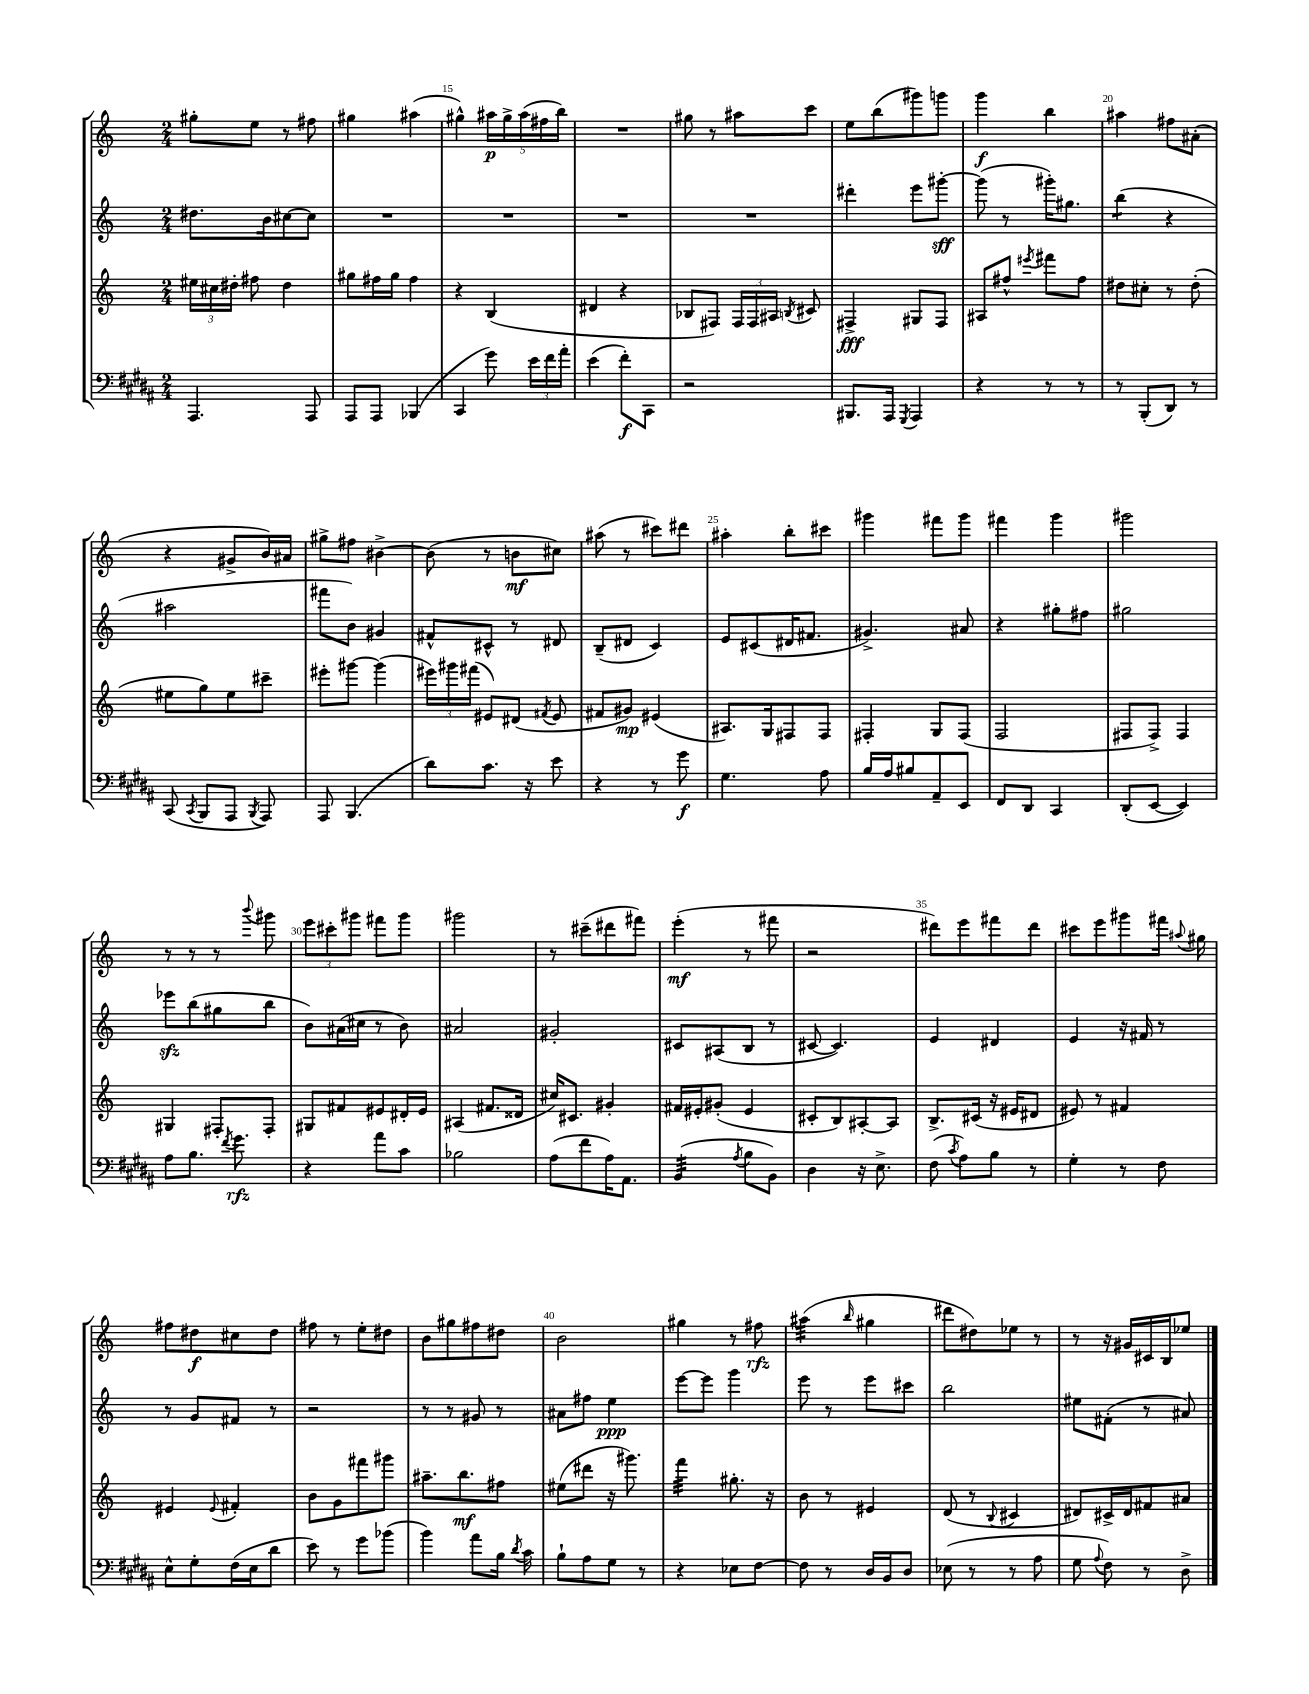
<<
\new StaffGroup <<
\new Staff = "s0" {
    \clef treble \key c \major \numericTimeSignature \time 2/4
    \autoBeamOff gis''8[-. e''8] r8 fis''8 |
    gis''4 ais''4( |
    gis''4-^) \tuplet 5/4 { ais''16[\p gis''16-> ais''16( fis''16 b''16]) } |
    R2 |
    gis''8 r8 ais''8[ c'''8] |
    e''8[ b''8( gis'''8) g'''8] |
    g'''4\f b''4 |
    ais''4 fis''8[ ais'8]-.( |
    r4 gis'8[-> b'16) ais'16] |
    gis''8[-> fis''8] bis'4~-> |
    bis'8( r8 b'8[\mf cis''8]) |
    ais''8( r8 cis'''8[) dis'''8] |
    ais''4-. b''8[-. cis'''8] |
    gis'''4 fis'''8[ gis'''8] |
    fis'''4 g'''4 |
    gis'''2 |
    r8 r8 r8 \appoggiatura { b'''8 } gis'''8 |
    \tuplet 3/2 { e'''8[ cis'''8-. gis'''8] } fis'''8[ gis'''8] |
    gis'''2 |
    r8 cis'''8[--( dis'''8 fis'''8]) |
    e'''4-.\mf( r8 fis'''8 |
    r2 |
    dis'''8[) e'''8 fis'''8 dis'''8] |
    cis'''8[ e'''8 gis'''8 fis'''16] \appoggiatura { ais''8 } gis''16 |
    fis''8[ dis''8\f cis''8 dis''8] |
    fis''8 r8 e''8[-. dis''8] |
    b'8[ gis''8 fis''8 dis''8] |
    b'2 |
    gis''4 r8 fis''8\rfz |
    ais''4:32( \grace { b''16 } gis''4 |
    dis'''8[ dis''8) ees''8] r8 |
    r8 r16 gis'16[ cis'16 b16 ees''8] \bar "|." |
}
\new Staff = "s1" {
    \clef treble \key c \major \numericTimeSignature \time 2/4
    \autoBeamOff dis''8.[ b'16 cis''8~ cis''8] |
    R2 |
    R2 |
    R2 |
    R2 |
    dis'''4-. e'''8[ gis'''8]~-.\sff |
    gis'''8( r8 gis'''16[-.) gis''8.] |
    b''4:8( r4 |
    ais''2 |
    fis'''8[ b'8]) gis'4 |
    fis'8[-^ cis'8]-^ r8 dis'8 |
    b8[--( dis'8] c'4) |
    e'8[ cis'8( dis'16 fis'8.] |
    gis'4.->) ais'8 |
    r4 gis''8[-. fis''8] |
    gis''2 |
    ees'''8[\sfz b''8( gis''8 b''8] |
    b'8[) ais'16( cis''16] r8 b'8) |
    ais'2 |
    gis'2-. |
    cis'8[ ais8( b8] r8 |
    cis'8~ cis'4.) |
    e'4 dis'4 |
    e'4 r16 fis'16 r8 |
    r8 g'8[ fis'8] r8 |
    r2 |
    r8 r8 gis'8 r8 |
    ais'8[ fis''8] e''4\ppp |
    e'''8[~ e'''8] g'''4 |
    e'''8 r8 e'''8[ cis'''8] |
    b''2 |
    eis''8[ fis'8]-.( r8 ais'8) \bar "|." |
}
\new Staff = "s2" {
    \clef treble \key c \major \numericTimeSignature \time 2/4
    \autoBeamOff \tuplet 3/2 { eis''16[ cis''16 dis''16]-. } fis''8 dis''4 |
    gis''8[ fis''16 gis''16] fis''4 |
    r4 b4( |
    dis'4 r4 |
    bes8[ fis8]) \tuplet 3/2 { fis16[ fis16 ais16] } \acciaccatura { b8 } cis'8 |
    fis4->\fff gis8[ fis8] |
    ais8[ fis''8]-^ \acciaccatura { eis'''8 } fis'''8[ fis''8] |
    dis''8[ cis''8]-. r8 dis''8-.( |
    eis''8[ g''8) eis''8 cis'''8]-- |
    eis'''8[-. gis'''8]~ gis'''4( |
    \tuplet 3/2 { eis'''16[) gis'''16 fis'''16]( } eis'8[) dis'8]( \acciaccatura { fis'8 } eis'8 |
    fis'8[ gis'8]\mp) eis'4( |
    ais8.[) g16 fis8 fis8] |
    fis4-. g8[ fis8]( |
    f2 |
    fis8[ fis8]->) fis4 |
    gis4 fis8[-. fis8]-. |
    gis8[ fis'8 eis'8 dis'16-. eis'16] |
    ais4( fis'8.[ disis'16] |
    cis''16[) cis'8.] gis'4-. |
    fis'16[ eis'16-. gis'8]-.( eis'4 |
    cis'8[-. b8) ais8~-. ais8] |
    b8.[-> cis'16]( r16 eis'16[ dis'8] |
    eis'8) r8 fis'4 |
    eis'4 \appoggiatura { eis'8 } fis'4-. |
    b'8[ g'8 fis'''8 gis'''8] |
    ais''8.[-- b''8.\mf fis''8] |
    eis''8[( dis'''8] r16 gis'''8.) |
    f'''4:32 gis''8.-. r16 |
    b'8 r8 eis'4 |
    d'8( r8 \appoggiatura { b8 } cis'4 |
    dis'8[) cis'16-> dis'16 fis'8 ais'8] \bar "|." |
}
\new Staff = "s3" {
    \clef bass \key b \major \numericTimeSignature \time 2/4
    \autoBeamOff ais,,4. ais,,8 |
    ais,,8[ ais,,8] bes,,4( |
    cis,4 gis'8) \tuplet 3/2 { e'16[ fis'16 ais'16]-. } |
    e'4( fis'8[-.\f) cis,8] |
    r2 |
    bis,,8.[ ais,,16] \acciaccatura { gis,,8 } ais,,4 |
    r4 r8 r8 |
    r8 b,,8[-.( dis,8]) r8 |
    cis,8( \acciaccatura { cis,8 } b,,8[ ais,,8] \acciaccatura { b,,8 } ais,,8) |
    ais,,8 b,,4.( |
    dis'8[) cis'8.] r16 e'8 |
    r4 r8 gis'8\f |
    gis4. ais8 |
    b16[ ais16 bis8 ais,8-- e,8] |
    fis,8[ dis,8] cis,4 |
    dis,8[-.( e,8]~ e,4) |
    ais8[ b8.] \acciaccatura { fis'8 } gis'8.\rfz |
    r4 ais'8[ cis'8] |
    bes2 |
    ais8[( fis'8 ais16) ais,8.] |
    b,4:32( \acciaccatura { ais8 } b8[ b,8]) |
    dis4 r16 e8.-> |
    fis8( \acciaccatura { cis'8 } ais8[) b8] r8 |
    gis4-. r8 fis8 |
    e8[-^ gis8-. fis16( e16 dis'8] |
    e'8) r8 gis'8[ bes'8]( |
    b'4) ais'8[ b16] \acciaccatura { dis'8 } cis'16 |
    b8[-! ais8 gis8] r8 |
    r4 ees8[ fis8]~ |
    fis8 r8 dis16[ b,16 dis8] |
    ees8( r8 r8 ais8 |
    gis8 \appoggiatura { ais8 } fis8) r8 dis8-> \bar "|." |
}
>>
>>
\layout { \context { \Score currentBarNumber = #13 \override BarNumber.break-visibility = ##(#f #t #t) barNumberVisibility = #(every-nth-bar-number-visible 5) } }
